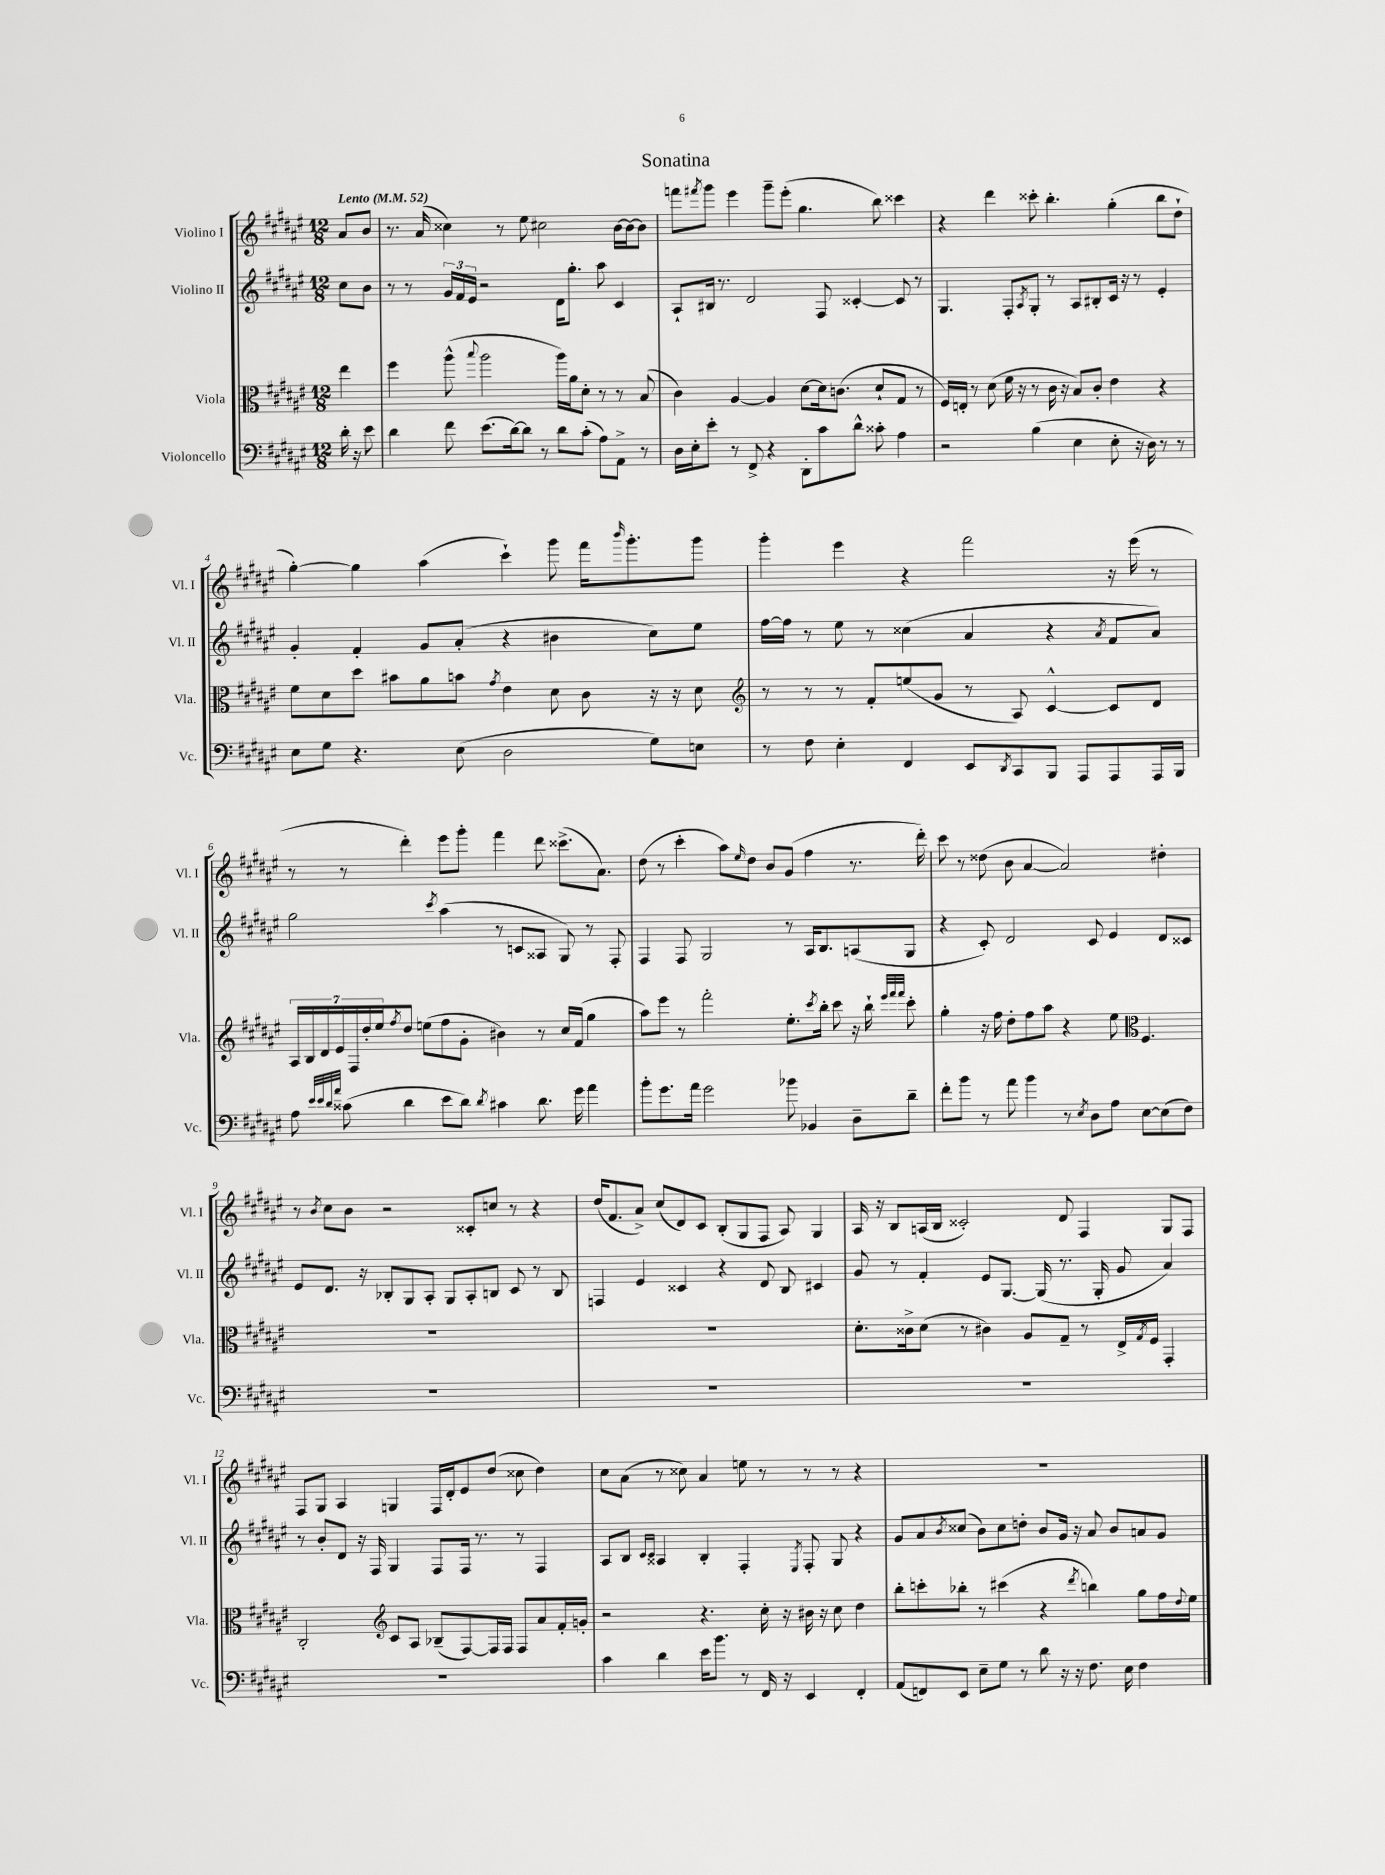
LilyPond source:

\header { title = "Sonatina" }
<<
\new StaffGroup <<
\new Staff = "s0" \with { instrumentName = "Violino I" shortInstrumentName = "Vl. I" } {
    \clef treble \key fis \major \numericTimeSignature \time 12/8 \partial 4 \tempo "Lento" 4 = 52
    ais'8 b'8 |
    r8. ais'16( cisis''4) r8 eis''8 cis''2 b'16~ b'16~ b'8 |
    f'''8 \acciaccatura { fis'''8 } gis'''8 eis'''4 gis'''8-- eis'''8-.( gis''4. b''8) cisis'''4 |
    r4 dis'''4 cisis'''8-. b''4.-. gis''4-.( b''8 dis''8-! |
    gis''4~-.) gis''4 ais''4( cis'''4-!) gis'''8 fis'''16 \grace { b'''16 } gis'''8.-. gis'''8 |
    gis'''4-. eis'''4 r4 fis'''2 r16 eis'''16( r8 |
    r8 r8 dis'''4-.) eis'''8 gis'''8-. fis'''4 dis'''8 cisis'''8.->( ais'8.) |
    dis''8( r8 cis'''4-. ais''8) \grace { eis''16 } dis''8 b'8 gis'8( fis''4 r8. dis'''16-.) |
    cis'''8 r8 disis''8( b'8 ais'4~ ais'2) dis''4-. |
    r8 \acciaccatura { b'8 } cis''8 b'8 r2 cisis'8-. c''8 r8 r4 |
    dis''16( fis'8. ais'8->) cis''8( dis'8) cis'8 b8-.( gis8 fis8 ais8) gis4 |
    ais16 r16 b8 a16( b16 cisis'2-.) dis'8 fis4 gis8 fis8 |
    fis8 gis8 ais4 g4 fis16 dis'16-. eis'8 dis''8( cisis''8 dis''4) |
    cis''8 ais'8( r8 cisis''8) ais'4 e''8 r8 r8 r8 r4 |
    R1. \bar "|." |
}
\new Staff = "s1" \with { instrumentName = "Violino II" shortInstrumentName = "Vl. II" } {
    \clef treble \key fis \major \numericTimeSignature \time 12/8 \partial 4
    cis''8 b'8 |
    r8 r8 \tuplet 3/2 { gis'16 fis'16 eis'16 } r2 dis'16 gis''8.-. ais''8 cis'4 |
    ais8-! bis16 r8. dis'2 fis8 cisis'4~-. cisis'8 r8 |
    gis4. fis8-. \acciaccatura { ais8 } gis8-. r8 ais8 bis8-. cis'16 r16 r8 eis'4-. |
    gis'4-. fis'4-. gis'8 ais'8-.( r4 bis'4 cis''8) eis''8 |
    fis''16~ fis''16 r8 eis''8 r8 cisis''4( ais'4 r4 \acciaccatura { ais'8 } fis'8 ais'8) |
    gis''2 \acciaccatura { cis'''8 } ais''4( r8 c'8 aisis8 gis8) r8 fis8-. |
    fis4 fis8 gis2 r8 ais16 b8. a8( gis8 |
    r4 cis'8-.) dis'2 cis'8 eis'4 dis'8 cisis'8 |
    eis'8 dis'8. r16 bes8-. gis8 ais8-. gis8 ais8-. b8 cis'8 r8 b8 |
    f4 eis'4 cisis'4 r4 dis'8 b8 cis'4 |
    gis'8 r8 fis'4-. eis'8 gis8.~ gis16( r8. gis16-. gis'8 ais'4) |
    r8 b'8-. dis'8 r16 fis16 gis4 fis8 fis16 r8. r8 fis4 |
    ais8 b8 \grace { cis'16 cis'16 } aisis4 b4-. fis4-. \acciaccatura { eis8 } fis8-. gis8 r4 |
    gis'8 ais'8 \acciaccatura { b'8 } cisis''8( b'8) cisis''8 d''8-. b'8 gis'16 r16 ais'8 b'8 a'8 gis'8 \bar "|." |
}
\new Staff = "s2" \with { instrumentName = "Viola" shortInstrumentName = "Vla." } {
    \clef alto \key fis \major \numericTimeSignature \time 12/8 \partial 4
    eis''4 |
    fis''4 ais''8-^( \appoggiatura { b''8 } ais''2 ais''16) ais'16 dis'8-. r8 r8 b8( |
    cis'4) ais4~ ais4 dis'8~ dis'16 c'8.( dis'8-! gis8 r8 |
    fis16) e16-. r8 dis'8( fis'16 r16 r8 cis'16 r16 b8) cis'8-. eis'4 r4 |
    fis'8 dis'8 dis''8 bis'8 ais'8 b'8 \acciaccatura { gis'8 } eis'4 dis'8 cis'8 r16 r16 dis'8 |
    \clef treble r8 r8 r8 fis'8-. e''8( gis'8 r8 ais8) cis'4~-^ cis'8 dis'8 |
    \tuplet 7/4 { ais16 b16 dis'16 eis'16 fis16 dis''16-. eis''16 } \acciaccatura { fis''8 } dis''8 e''8( fis''8 gis'8-. bis'4) r8 cis''16 fis'16( gis''4 |
    ais''8) eis'''8 r8 fis'''2-. eis''8.-. \acciaccatura { cis'''8 } b''16-. cis'''8 r16 b''16-! \grace { eis'''32 fis'''32 fis'''32 } cis'''8-. |
    gis''4-. r16 fis''16 dis''8-. fis''8 ais''8 r4 eis''8 \clef alto fis4. |
    R1. |
    R1. |
    dis'8.-. cisis'16-> dis'8( r8 cis'4) ais8 gis8-- r8 eis16-> \acciaccatura { gis8 } fis16 gis,4-. |
    cis2-. \clef treble cis'8 ais8 bes8--( fis8~) fis16 fis16 fis8 ais'8 fis'16-. g'16-. |
    r2 r4. cis''16-. r16 bis'16 r16 cis''8 dis''4 |
    b''8-. c'''8-. bes''8-. r8 cis'''4( r4 \acciaccatura { dis'''8 } b''4) gis''8 fis''16 \appoggiatura { dis''8 } eis''16 \bar "|." |
}
\new Staff = "s3" \with { instrumentName = "Violoncello" shortInstrumentName = "Vc." } {
    \clef bass \key fis \major \numericTimeSignature \time 12/8 \partial 4
    dis'16-. r16 eis'8 |
    dis'4 fis'8 eis'8.( dis'16~) dis'8 r8 dis'8 cis'8-.( ais8) ais,8-> r8 |
    dis16 eis16-. eis'8-. r8 fis,8-> r4 dis,8-. cis'8 dis'8-^ cisis'8-. ais4 |
    r2 b4( eis4 eis8-. r16 dis16) r8 r8 |
    eis8 gis8 r4. eis8( dis2 gis8) e8 |
    r8 fis8 eis4-. fis,4 eis,8 \acciaccatura { dis,8 } cis,8 b,,8 ais,,8 ais,,8 ais,,16 b,,16 |
    ais8 \grace { eis'32 eis'32 dis'32 ais'32 } cisis'8( dis'4 eis'8 dis'8) \acciaccatura { dis'8 } cis'4 dis'8. gis'16 ais'4 |
    b'8-. gis'8. ais'16 gis'2 bes'8 bes,4 dis8-- dis'8-- |
    fis'8-. b'8 r8 ais'8 b'4 r8 \acciaccatura { eis8 } dis8 ais8 eis8~ eis8( fis8) |
    R1. |
    R1. |
    R1. |
    R1. |
    cis'4 dis'4 eis'16 b'8. r8 fis,16 r16 eis,4 fis,4-. |
    ais,8( f,8) eis,8 eis8-- gis8 r8 dis'8 r16 r16 fis8. eis16 fis4 \bar "|." |
}
>>
>>
